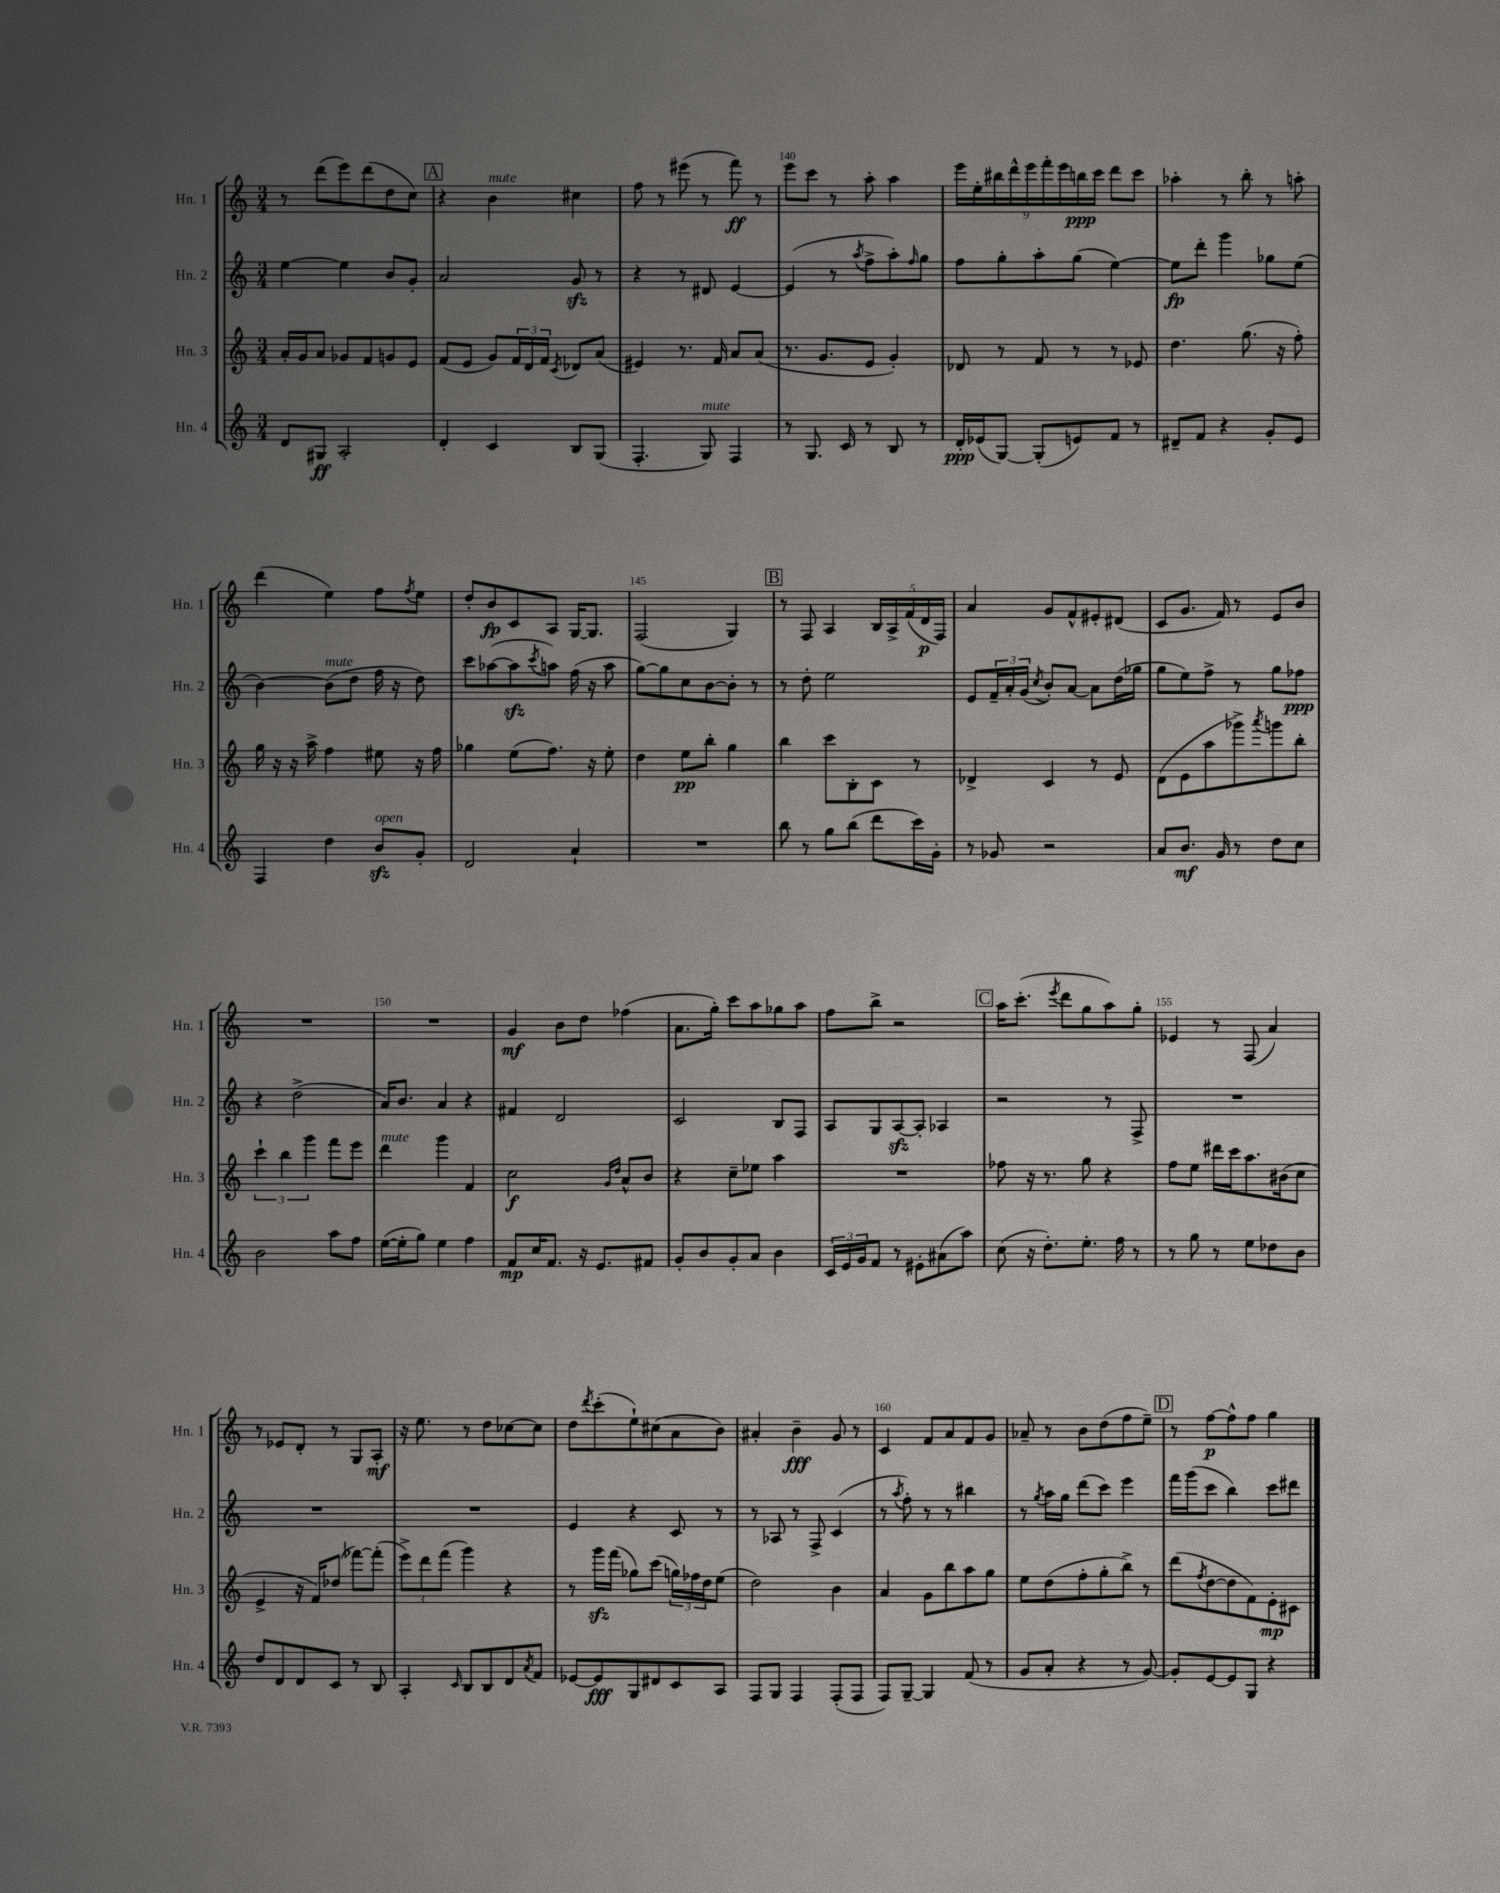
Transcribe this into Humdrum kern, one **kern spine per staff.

**kern	**kern	**kern	**kern
*staff4	*staff3	*staff2	*staff1
*clefG2	*clefG2	*clefG2	*clefG2
*k[]	*k[]	*k[]	*k[]
*M3/4	*M3/4	*M3/4	*M3/4
8d	16a'	[4ee	8r
.	16g	.	.
8G#	8a	.	(8ddd
2A'	8g-	4ee]	8eee)
.	8f	.	(8ddd
.	8g	8b	8dd
.	8e	8g'	8cc)
=	=	=	=
4d'	(8f	2a	4r
.	8e	.	.
4c	8g)	.	4b
.	24f	.	.
.	24d	.	.
.	24f	.	.
.	8qc	.	.
8B	8d-	8g	4cc#
(8G	(8a	8r	.
=	=	=	=
4.F'	4e#)	4r	8ff
.	.	.	8r
.	8.r	8r	(8eee#
8G)	.	8d#	8r
.	16f	.	.
4F	8a	[4e	8fff)
.	(8a	.	8r
=	=	=	=
8r	8.r	(4e]	8eee
8.G	.	.	8ccc
.	8.g	.	.
.	.	8r	8r
16c	.	.	.
.	.	8qaa	.
8r	8e	8ff^	8aa'
8B	4g')	8aa')	4aa
.	.	16qqff	.
8r	.	8gg	.
=	=	=	=
16d'	8d-	8ff	18eee
.	.	.	18ee'
(16e-	.	.	.
.	.	.	18bb#
[8G)	8r	8gg'	.
.	.	.	18ddd^^
.	.	.	18eee
(8G']	8f	8aa'	.
.	.	.	18fff'
.	.	.	18eee
8e)	8r	(8gg	.
.	.	.	18bb
.	.	.	18ccc
8f	8r	[4ee)	8ddd
8r	8e-	.	8ccc
=	=	=	=
8d#~	4.dd	8ee]	4aa-'
8f	.	8ddd'	.
4r	.	4ggg	8r
.	(8.gg	.	8bb'
8g'	.	8gg-	8r
.	16r	.	.
8e	8ff')	(8ee	8aa'
=	=	=	=
4F	16gg	[4b)	(4ddd
.	16r	.	.
.	16r	.	.
.	16aa^	.	.
4dd	4ff	(8b]	4ee)
.	.	8dd	.
8b	8ee#	16ff	8ff
.	.	16r	.
.	.	.	8qff
8g'	16r	8dd)	8ee
.	16ff	.	.
=	=	=	=
2d	4gg-	8ccc	8dd'
.	.	([8aa-	8b
.	(8ee	8aa-]	8c
.	.	8qccc	.
.	8.ff)	8aa)	8A
4a`	.	(16ff	[16G
.	16r	16r	8.G]
.	8ee'	8aa	.
=	=	=	=
2.r	4dd	[8gg)	(2F
.	.	8gg]	.
.	8ee	8cc	.
.	8bb'	[8b	.
.	4gg	8b']	4G)
.	.	8r	.
=	=	=	=
8bb	4bb	8r	8r
8r	.	8dd'	8F
8gg	8ccc	2ee	4A
(8bb	8B'	.	.
8ddd	8c	.	20B
.	.	.	20A^
.	.	.	(20f
16ccc)	8r	.	.
.	.	.	20d
16g'	.	.	.
.	.	.	20F)
=	=	=	=
8r	4d-^	8e	4a
8g-	.	24f~	.
.	.	24a'	.
.	.	(24g	.
.	.	8qcc	.
2r	4c	8b')	8g
.	.	[8a	8f^^
.	8r	8a]	8e#'
.	8e	(16dd	(8d#
.	.	16gg-	.
=	=	=	=
8a	(8d	8gg	8c
8.b	8e	8ee)	8.g
.	8aa	8ff^	.
16g	.	.	16f)
8r	8ggg-^)	8r	8r
.	8qaaa	.	.
8dd	8ggg	8gg	8e
8cc	8bb'	8ff-	8b
=	=	=	=
2b	6ccc`	4r	2.r
.	6bb	.	.
.	.	(2dd^	.
.	6ggg	.	.
8aa	8fff	.	.
8ff	8eee	.	.
=	=	=	=
([16ee	4ddd	16a)	2.r
16ee']	.	8.b	.
8gg)	.	.	.
4ee	4ggg	4a	.
4ff	4f	4r	.
=	=	=	=
8f	2cc	4f#	4g
16cc	.	.	.
8.f	.	.	.
.	.	2d	8b
16r	.	.	8dd
8.e	.	.	.
.	16qqg	.	.
.	16qqdd	.	.
.	8a^^	.	(4ff-
8f#	8b	.	.
=	=	=	=
8g'	4r	2c	8.a
8b	.	.	.
.	.	.	16gg')
8g'	8cc~	.	8ccc
8a	8ee-	.	8aa
4b	4aa	8B	8gg-
.	.	8F	8aa
=	=	=	=
24c	2.r	8A	8ff
24e	.	.	.
24g	.	.	.
8f	.	8G	8bb^
8r	.	[8A	2r
8e#'	.	8A']	.
(8a#	.	4A-	.
8aa)	.	.	.
=	=	=	=
(8cc	8ff-	2r	16aa
.	.	.	(8.ccc'
16r	16r	.	.
8.dd')	8.r	.	.
.	.	.	8qeee
.	.	.	8ddd
8.ee'	8gg	.	8gg
.	4r	8r	8aa)
16ff	.	.	.
8r	.	8F^	8gg'
=	=	=	=
8r	8ff	2.r	4e-
8gg	8ee	.	.
8r	16ddd#	.	8r
.	16ccc	.	.
8ee	8.aa	.	(8F
8dd-	.	.	4a)
.	(16b#	.	.
8b	8cc	.	.
=	=	=	=
8dd	4e^	2.r	8r
8d	.	.	8e-
8d	16r	.	8d'
.	16f)	.	.
8c	(8dd-	.	8r
8r	[8fff-)	.	8G
8B	(8fff-']	.	8A'
=	=	=	=
4A'	12eee^)	2.r	16r
.	.	.	8.ee
.	12ddd	.	.
.	(12fff	.	.
16qqc	.	.	.
8B	4ggg)	.	8r
8B	.	.	8dd
8d	4r	.	[8cc-
8qa	.	.	.
8f	.	.	8cc-]
=	=	=	=
[8e-	8r	4e	8dd
.	.	.	8qddd
8e-]	16ggg	.	(8ccc'
.	(16fff	.	.
8G	8gg-)	4r	8ee`)
8d#	(8ccc	.	(8cc#
8c	24gg)	8c	8a
.	24ff-	.	.
.	24dd	.	.
8A	(8ee	8r	8b)
=	=	=	=
8F	2dd)	8r	4a#'
8G	.	8A-	.
4F	.	8r	4b~
.	.	8F^	.
(8F'	4b	(4c	8g
8F	.	.	8r
=	=	=	=
8F)	4a	8r	4c
.	.	8qaa	.
[8G~	.	8ff')	.
4G]	8g	8r	8f
.	8bb	8r	8a
(8f	8aa	4bb#	8f
8r	8gg	.	8g
=	=	=	=
8g	8ee	8r	8a-~
.	.	8qgg	.
8a'	(8dd	16aa	8r
.	.	16gg	.
4r	8ff'	(8ddd	8b
.	8gg'	8ccc)	(8dd
8r	8bb^)	4eee	8ff
[8g)	8r	.	8ee~)
=	=	=	=
8g']	(8ddd	16fff	8r
.	.	(16ggg	.
.	8qff	.	.
[8e	[8dd	8ccc	[8ff
8e]	8dd]	4bb)	8ff^^]
8G	8f)	.	8ff
4r	8e'	8ccc	4gg
.	8c#	8ddd#	.
==	==	==	==
*-	*-	*-	*-
